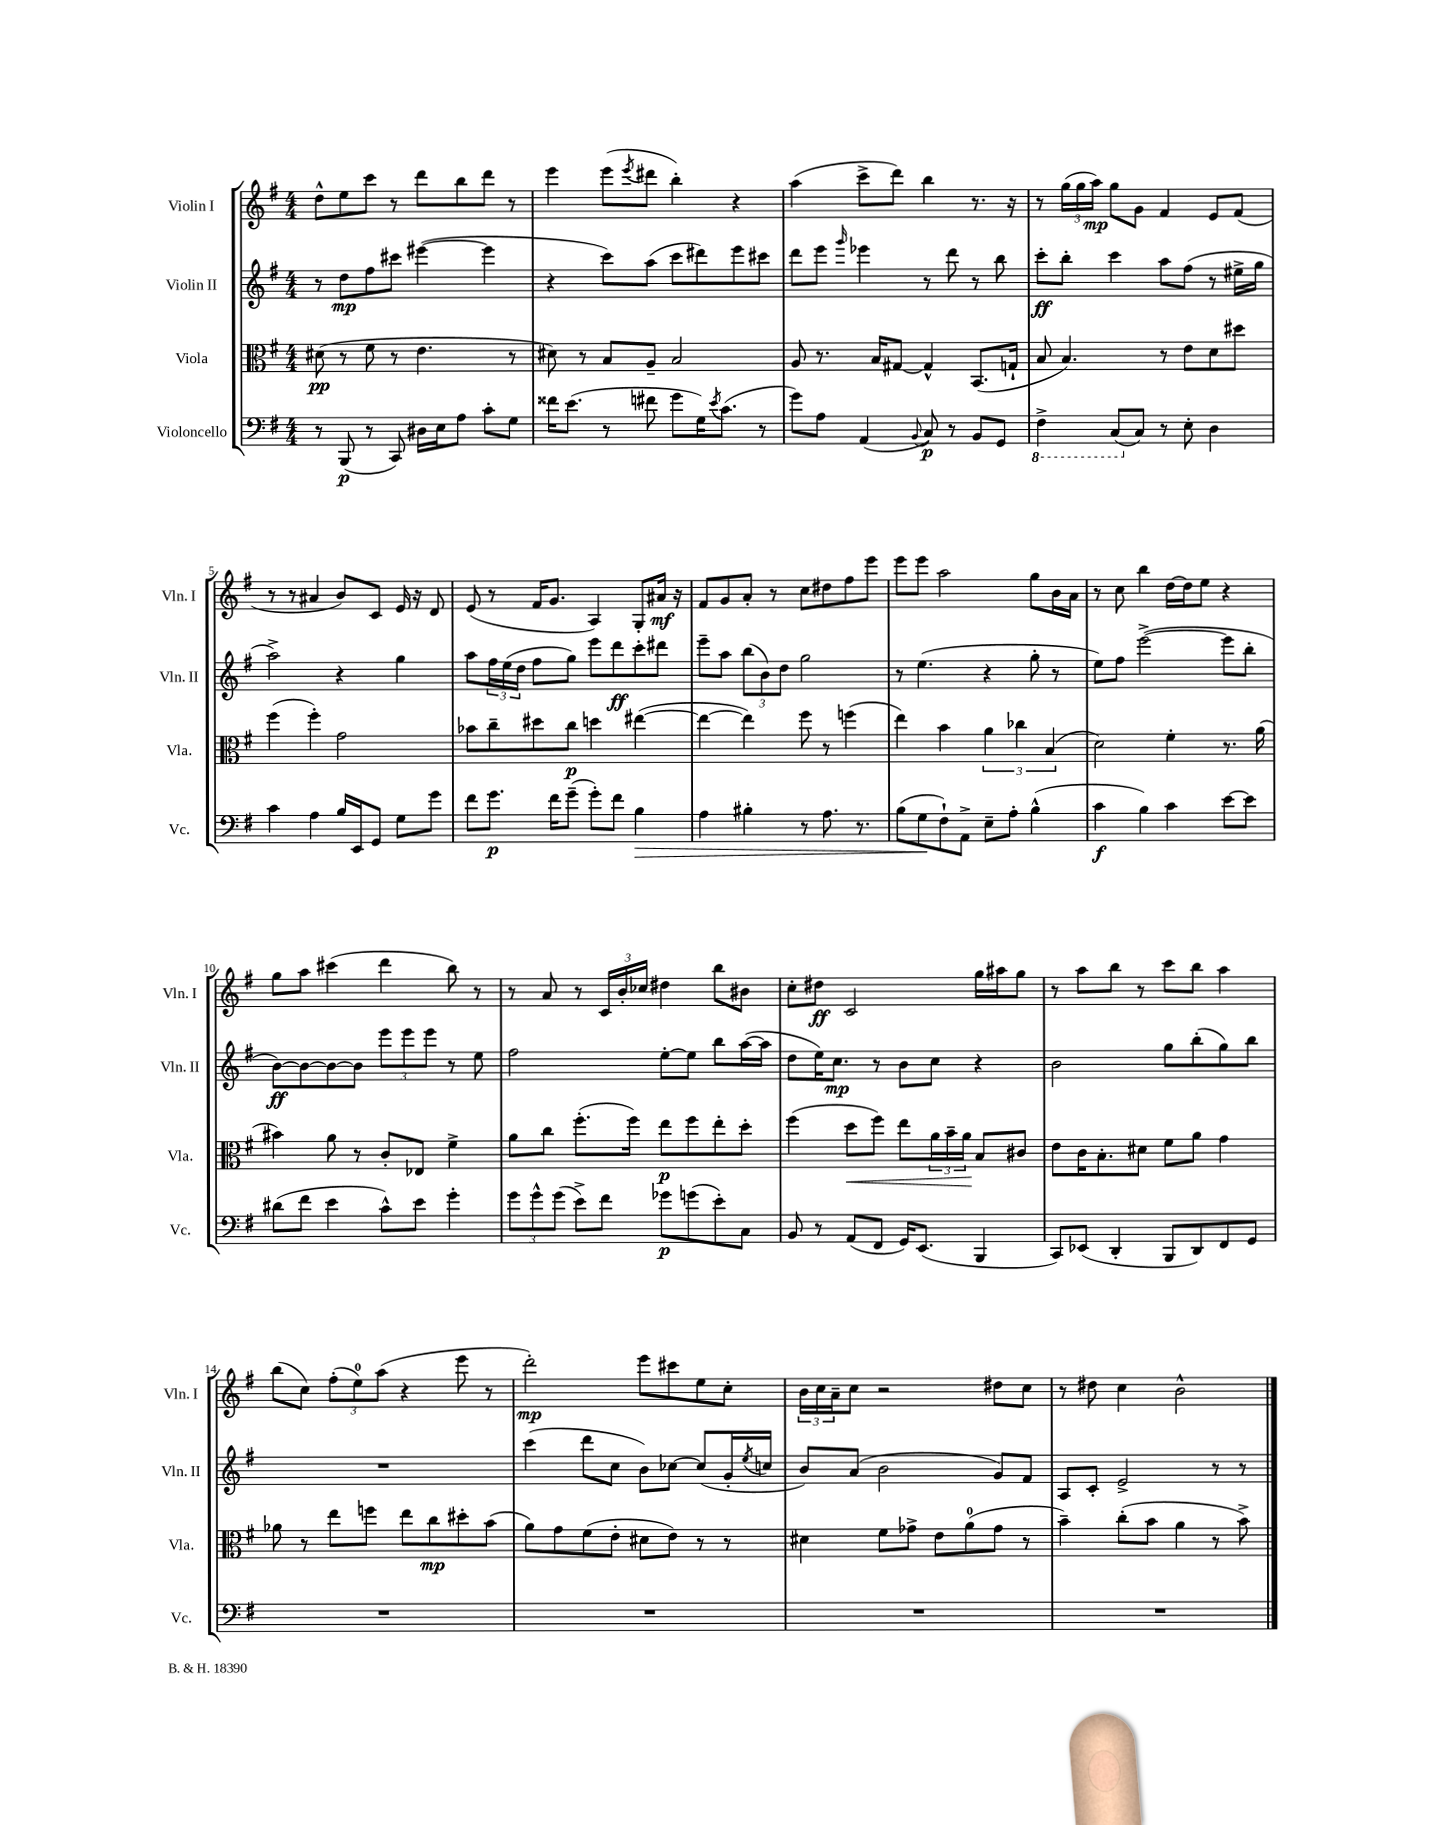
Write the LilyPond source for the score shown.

<<
\new StaffGroup <<
\new Staff = "s0" \with { instrumentName = "Violin I" shortInstrumentName = "Vln. I" } {
    \clef treble \key g \major \numericTimeSignature \time 4/4
    d''8-^ e''8 c'''8 r8 d'''8 b''8 d'''8 r8 |
    e'''4 e'''8( \acciaccatura { e'''8 } dis'''8 b''4-.) r4 |
    a''4( c'''8-> d'''8) b''4 r8. r16 |
    r8 \tuplet 3/2 { g''16( g''16 a''16\mp) } g''8 g'8 fis'4 e'8 fis'8( |
    r8 r8 ais'4 b'8) c'8 e'16 r16 d'8 |
    e'8( r8 fis'16 g'8. a4) g8-. ais'16\mf r16 |
    fis'8 g'8 a'8-. r8 c''8 dis''8 fis''8 e'''8 |
    e'''8 e'''8 a''2 g''8 b'16 a'16 |
    r8 c''8 b''4 d''16~ d''16 e''8 r4 |
    g''8 a''8 cis'''4( d'''4 b''8) r8 |
    r8 a'8 r8 \tuplet 3/2 { c'16 b'16-. ces''16 } dis''4 b''8 bis'8 |
    c''8-. dis''8\ff c'2 g''16 ais''16 g''8 |
    r8 a''8 b''8 r8 c'''8 b''8 a''4 |
    b''8( c''8) \tuplet 3/2 { fis''8-.( e''8-0) a''8( } r4 e'''8 r8 |
    d'''2-.\mp) e'''8 cis'''8 e''8 c''8-. |
    \tuplet 3/2 { b'16 c''16 a'16-- } c''8 r2 dis''8 c''8 |
    r8 dis''8 c''4 b'2-^ \bar "|." |
}
\new Staff = "s1" \with { instrumentName = "Violin II" shortInstrumentName = "Vln. II" } {
    \clef treble \key g \major \numericTimeSignature \time 4/4
    r8 d''8\mp fis''8 cis'''8 eis'''4~( eis'''4 |
    r4 c'''8) a''8( c'''8 dis'''8) e'''8 cis'''8 |
    d'''8 e'''8 \grace { g'''16 } ees'''4 r8 d'''8 r8 b''8 |
    c'''8-.\ff b''8-. c'''4 a''8 fis''8( r8 eis''16-> g''16 |
    a''2->) r4 g''4 |
    a''8 \tuplet 3/2 { fis''16 e''16( d''16 } fis''8 g''8) e'''8 d'''8\ff c'''8-. dis'''8 |
    e'''8-- a''8 \tuplet 3/2 { b''8( b'8) d''8 } g''2 |
    r8 e''4.( r4 g''8-. r8 |
    e''8) fis''8 e'''2~->( e'''8 b''8-. |
    b'8~\ff) b'8~ b'8~ b'8 \tuplet 3/2 { e'''8 e'''8 e'''8 } r8 e''8 |
    fis''2 e''8~-. e''8 b''8 a''16~( a''16 |
    d''8 e''16) c''8.\mp r8 b'8 c''8 r4 |
    b'2 g''8 b''8-.( g''8) b''8 |
    R1 |
    c'''4( d'''8 c''8 b'8) ces''8~ ces''8( g'16-. \acciaccatura { e''8 } c''16 |
    b'8) a'8( b'2 g'8) fis'8 |
    a8 c'8-. e'2-> r8 r8 \bar "|." |
}
\new Staff = "s2" \with { instrumentName = "Viola" shortInstrumentName = "Vla." } {
    \clef alto \key g \major \numericTimeSignature \time 4/4
    dis'8\pp( r8 fis'8 r8 e'4. r8 |
    dis'8) r8 b8 a8-- b2 |
    a8 r8. b16 gis8~ gis4-^ b,8.( g16-! |
    b8 b4.) r8 e'8 d'8 dis''8 |
    fis''4( fis''4-.) g'2 |
    bes'8 c''8-- dis''8 c''8\p d''4 eis''4~( |
    eis''4~ eis''4) fis''8 r8 f''4( |
    e''4) b'4 \tuplet 3/2 { a'4 ces''4 b4( } |
    d'2) fis'4-. r8. a'16( |
    bis'4) a'8 r8 c'8-. ees8 fis'4-> |
    a'8 c''8 fis''8.-.( fis''16) e''8\p fis''8 e''8-. d''8-. |
    fis''4( d''8\< fis''8) e''8 \tuplet 3/2 { a'16 b'16-- a'16\! } b8 cis'8 |
    e'8 c'16 b8.-. dis'8 fis'8 a'8 g'4 |
    aes'8 r8 e''8 f''8 e''8 c''8\mp dis''8-. b'8( |
    a'8) g'8 fis'8( e'8-. dis'8 e'8) r8 r8 |
    dis'4 fis'8 ges'8-> e'8 a'8-0( ges'8 r8 |
    b'4--) c''8-.( b'8 a'4 r8 b'8->) \bar "|." |
}
\new Staff = "s3" \with { instrumentName = "Violoncello" shortInstrumentName = "Vc." } {
    \clef bass \key g \major \numericTimeSignature \time 4/4
    r8 b,,8\p( r8 c,8) dis16 e16 a8 c'8-. g8 |
    fisis'16 e'8.( r8 fis'8 g'8 g16) \acciaccatura { e'8 } c'8.( r8 |
    g'8) a8 a,4( \appoggiatura { b,8 } c8\p) r8 b,8 g,8 |
    \ottava #-1 fis,4-> c,8( \ottava #0 c8) r8 e8-. d4 |
    c'4 a4 b16 e,16 g,8 g8 g'8 |
    fis'8 g'8.\p fis'16 g'8--( g'8-.) fis'8 b4\> |
    a4 bis4-. r8 a8. r8. |
    b8( g8\! fis8-!) a,8-> e8-- a8-. b4-^( |
    c'4\f b4) c'4 e'8~ e'8 |
    dis'8( fis'8 e'4 c'8-^) e'8 g'4-. |
    \tuplet 3/2 { g'8 g'8-^ g'8( } e'8->) fis'8 ges'8\p g'8( e'8-.) c8 |
    b,8 r8 a,8( fis,8 g,16) e,8.( b,,4 |
    c,8) ees,8( d,4-. b,,8 d,8) fis,8 g,8 |
    R1 |
    R1 |
    R1 |
    R1 \bar "|." |
}
>>
>>
